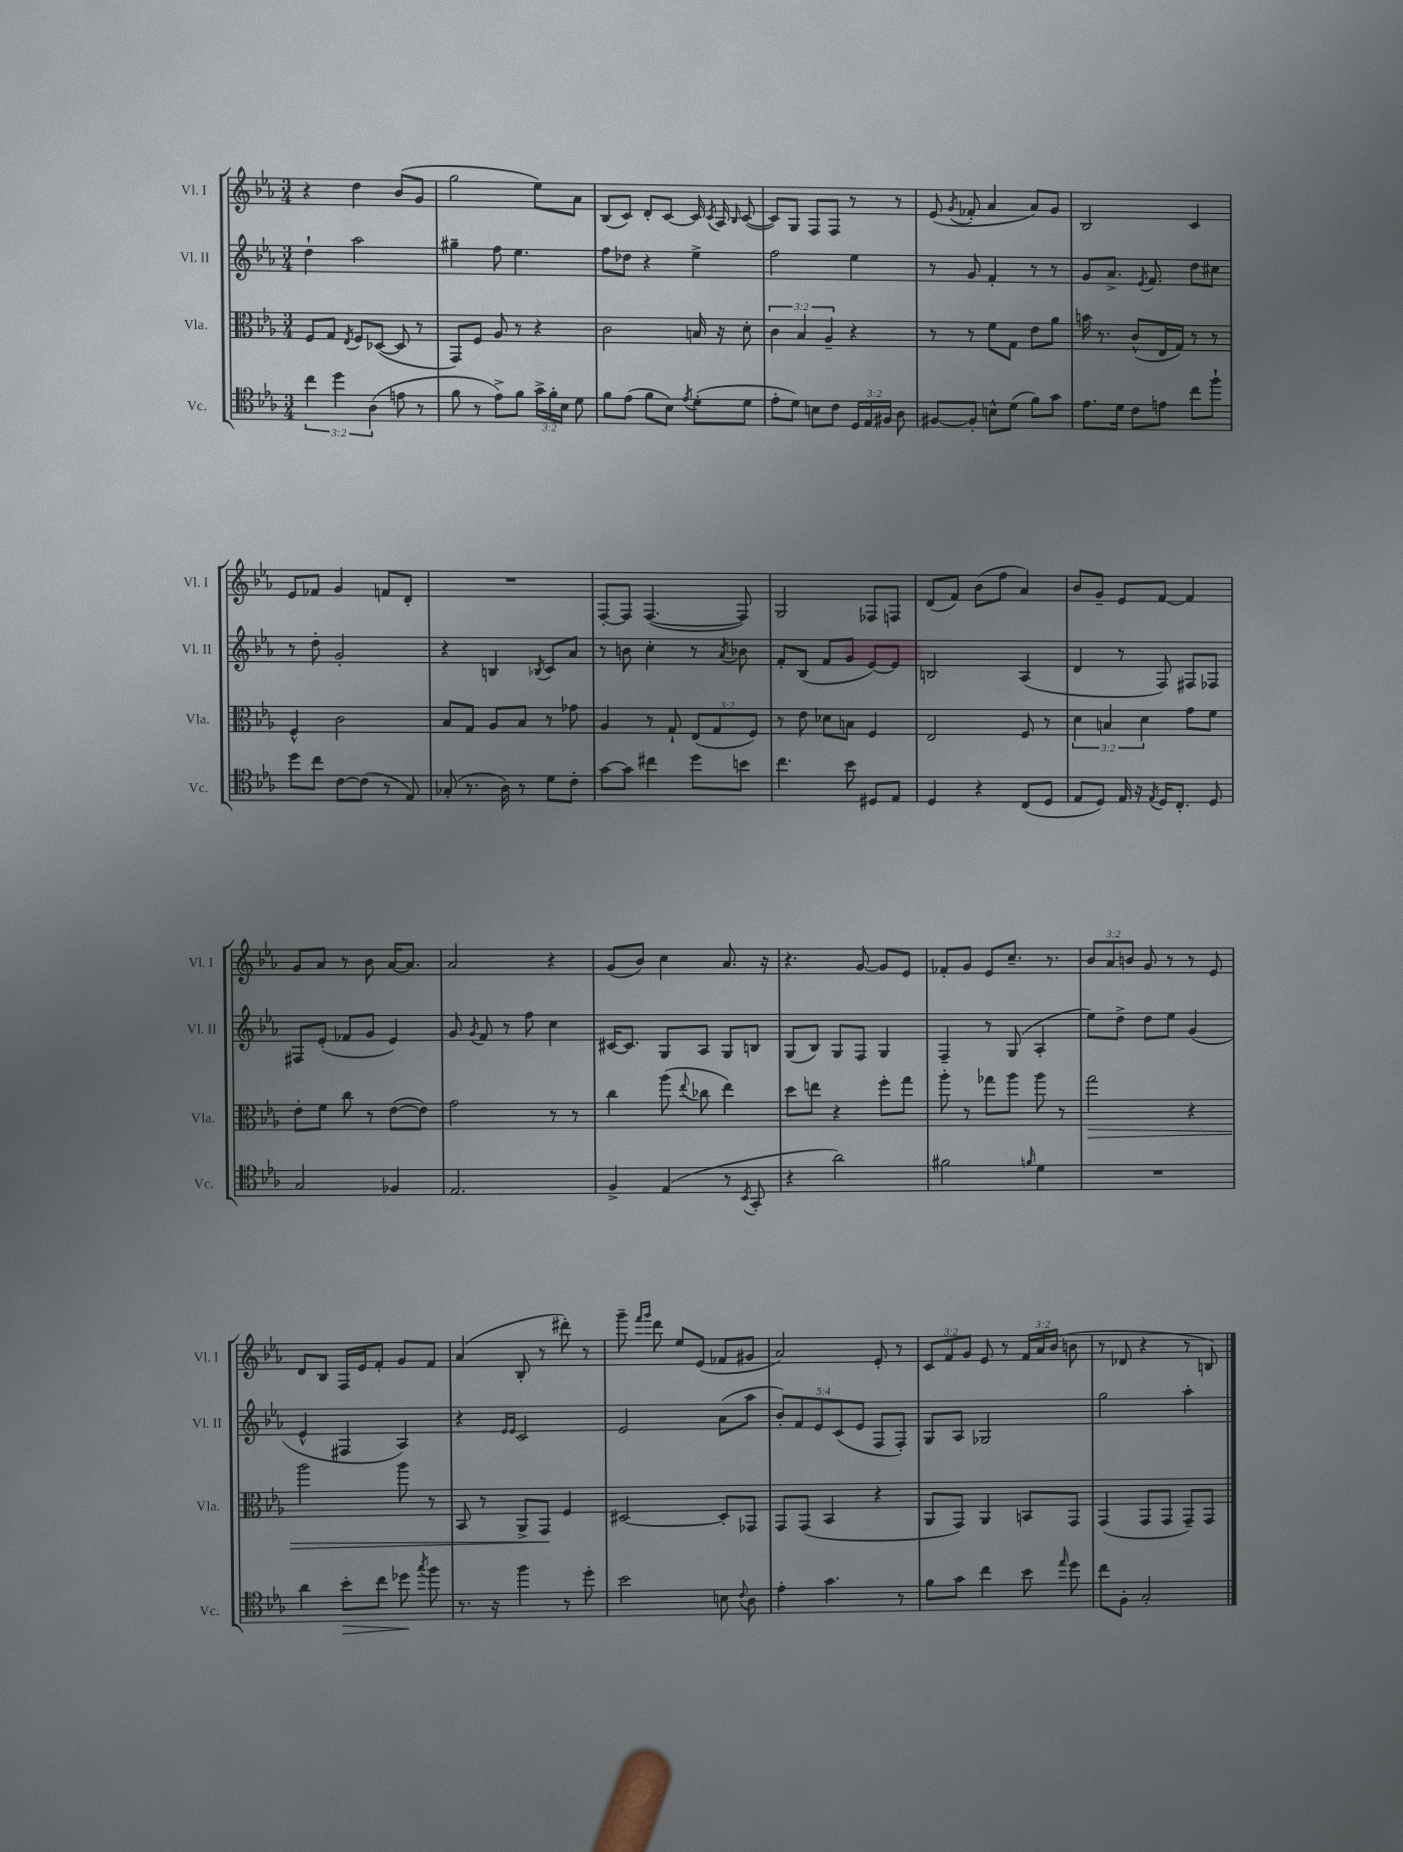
<<
\new StaffGroup <<
\new Staff = "s0" \with { instrumentName = "Vl. I" shortInstrumentName = "Vl. I" } {
    \clef treble \key ees \major \numericTimeSignature \time 3/4 \override Staff.TupletNumber.text = #tuplet-number::calc-fraction-text
    \autoBeamOff r4 d''4 bes'8[( g'8] |
    g''2 ees''8[) aes'8] |
    bes8[( c'8]) d'8[-. c'8]~ c'16 \acciaccatura { c'8 } aes16 \grace { bes16 } c'8~( |
    c'8[) g8] f8[ f8] r8 r8 |
    ees'8( \acciaccatura { g'8 } fes'8-. aes'4 aes'8[) g'8] |
    bes2 c'4 |
    ees'8[ fes'8] g'4 f'8[ d'8]-. |
    R2. |
    f8[~-. f8] f4.~( f8) |
    g2 fes8[ f8] |
    d'8[( f'8]) bes'8[( f''8] aes'4) |
    bes'8[ g'8]-- ees'8[ f'8]~ f'4 |
    g'8[ aes'8] r8 bes'8 aes'16[~ aes'8.] |
    aes'2 r4 |
    g'8[( bes'8]) c''4 aes'8. r16 |
    r4. g'8~ g'8[ ees'8] |
    fes'8[-. g'8] ees'8[ c''8.]-- r8. |
    \tuplet 3/2 { bes'8[ aes'8 b'8] } g'8 r8 r8 ees'8 |
    d'8[ bes8] f16[ ees'16 f'8]-. g'8[ f'8] |
    aes'4( bes8-. r8 dis'''8-.) r8 |
    g'''8-- \grace { f'''16[ g'''16] } d'''8 ees''8[ ees'8]( fes'8[ gis'8] |
    aes'2) ees'8-. r8 |
    \tuplet 3/2 { c'8[ f'8 g'8] } ees'8 r8 \tuplet 3/2 { f'16[ aes'16 bes'16]( } b'8 |
    r8 des'8 r4 r8 b8) \bar "|." |
}
\new Staff = "s1" \with { instrumentName = "Vl. II" shortInstrumentName = "Vl. II" } {
    \clef treble \key ees \major \numericTimeSignature \time 3/4 \override Staff.TupletNumber.text = #tuplet-number::calc-fraction-text
    \autoBeamOff d''4-! aes''2 |
    gis''4-- f''8 ees''4. |
    f''8[ des''8] r4 ees''4-> |
    f''2 ees''4 |
    r8 g'8 f'4-. r8 r8 |
    g'8[ aes'8.]-> \acciaccatura { ees'8 } f'8. d''8[ cis''8] |
    r8 d''8-. g'2-. |
    r4 b4 \acciaccatura { bes8 } c'8[ aes'8] |
    r8 b'8 c''4-. r8 \acciaccatura { aes'8 } bes'8 |
    f'8[-. bes8]( f'8[ g'8] ees'8[~) ees'8] |
    b2 aes4( |
    d'4 r8 f8) fis8[ fes8] |
    fis8[ ees'8]-.( fes'8[ g'8] ees'4) |
    g'8 \acciaccatura { g'8 } f'8 r8 f''8 c''4 |
    cis'16[~ cis'8.] g8[ aes8] g8[ b8] |
    g8[( bes8]) g8[ f8] g4 |
    f4-- r8 g8( aes4-. |
    ees''8[) d''8]-> d''8[ ees''8] g'4( |
    ees'4-^ fis4 aes4) |
    r4 \grace { ees'16[ ees'16] } c'2 |
    ees'2 aes'8[( aes''8] |
    \tuplet 5/4 { bes'8[-.) f'8 ees'8 c'8( ees'8] } f8[ f8]-.) |
    g8[ aes8] ges2 |
    g''2 aes''4-. \bar "|." |
}
\new Staff = "s2" \with { instrumentName = "Vla." shortInstrumentName = "Vla." } {
    \clef alto \key ees \major \numericTimeSignature \time 3/4 \override Staff.TupletNumber.text = #tuplet-number::calc-fraction-text
    \autoBeamOff f8[ g8] \acciaccatura { ees8 } f8[ des8]~( des8 r8 |
    g,8[) f8] aes8 r8 r4 |
    c'2 b16 r16 d'8-. |
    \tuplet 3/2 { c'4 bes4 aes4-- } r4 |
    r8 r8 f'8[ g8] ees'8[ aes'8] |
    b'16 r8. c'8[-^( ees16 g16]) r8 r8 |
    f4-^ c'2 |
    bes8[ g8] aes8[ bes8] r8 ges'8 |
    aes4 r8 g8-! \tuplet 3/2 { ees8[( g8 f8]) } |
    r8 ees'8 des'8[ b8] f4 |
    ees2 f8 r8 |
    \tuplet 3/2 { d'4 b4 d'4 } g'8[ f'8] |
    ees'8[-. f'8] c''8 r8 ees'8[~( ees'8]) |
    g'2 r8 r8 |
    c''4 aes''8( \appoggiatura { ees''8 } ces''8 ees''4) |
    d''8[ e''8] r4 f''8[-. g''8] |
    aes''8-. r8 ges''8[ aes''8] aes''8 r8 |
    g''2\> r4 |
    aes''2 aes''8 r8 |
    bes,8 r8 aes,8[-> g,8]\! f4 |
    dis2~ dis8[-. ges,8] |
    g,8[ g,8]( bes,4 r4 |
    aes,8[ g,8]) aes,4 b,8[ g,8] |
    g,4( g,8[ g,8] g,8[--) g,8] \bar "|." |
}
\new Staff = "s3" \with { instrumentName = "Vc." shortInstrumentName = "Vc." } {
    \clef tenor \key ees \major \numericTimeSignature \time 3/4 \override Staff.TupletNumber.text = #tuplet-number::calc-fraction-text
    \autoBeamOff \tuplet 3/2 { c''4 d''4 aes4( } e'8 r8 |
    f'8 r8 ees'8[->) f'8] \tuplet 3/2 { g'16[-> f'16-. bes16] } d'8 |
    f'8[ ees'8]( f'8[ bes8]) \acciaccatura { ees'8 } d'8[-.( d'8] |
    ees'8[-. d'8]) b8[ c'8] \tuplet 3/2 { d16[ ees16 fis16] } aes8 |
    fis8[~ fis8]-. b8[-^ d'8]( f'8[) g'8] |
    ees'8.[ d'16] c'8[ e'8] c''8[ f''8]-! |
    d''8[ c''8] c'8[~ c'8]( r8 ees8) |
    ges8-.( r8. aes16) r8 d'8[ c'8]-. |
    g'8[~ g'8] cis''4 d''8[ b'8] |
    c''4. bes'8 dis8[ ees8] |
    d4 r4 c8[( d8] |
    ees8[ d8]) ees16 r16 \acciaccatura { ees8 } d16[ c8.]-. d8 |
    g2 fes4 |
    ees2. |
    f4-> ees4( r8 \acciaccatura { bes,8 } g,8-. |
    r4 aes'2) |
    fis'2 \grace { f'16 } d'4 |
    R2. |
    aes'4 bes'8[-.\> c''8] des''8\! \acciaccatura { g''8 } f''8 |
    r8. r16 f''4 r8 d''8-. |
    bes'2 b8 \appoggiatura { c'8 } aes8 |
    ees'4-. g'4. r8 |
    f'8[ g'8] c''4 bes'8 \grace { ees''16 } d''8 |
    c''8[ f8]-. g2-. \bar "|." |
}
>>
>>
\layout { \context { \Score \remove "Bar_number_engraver" } }
